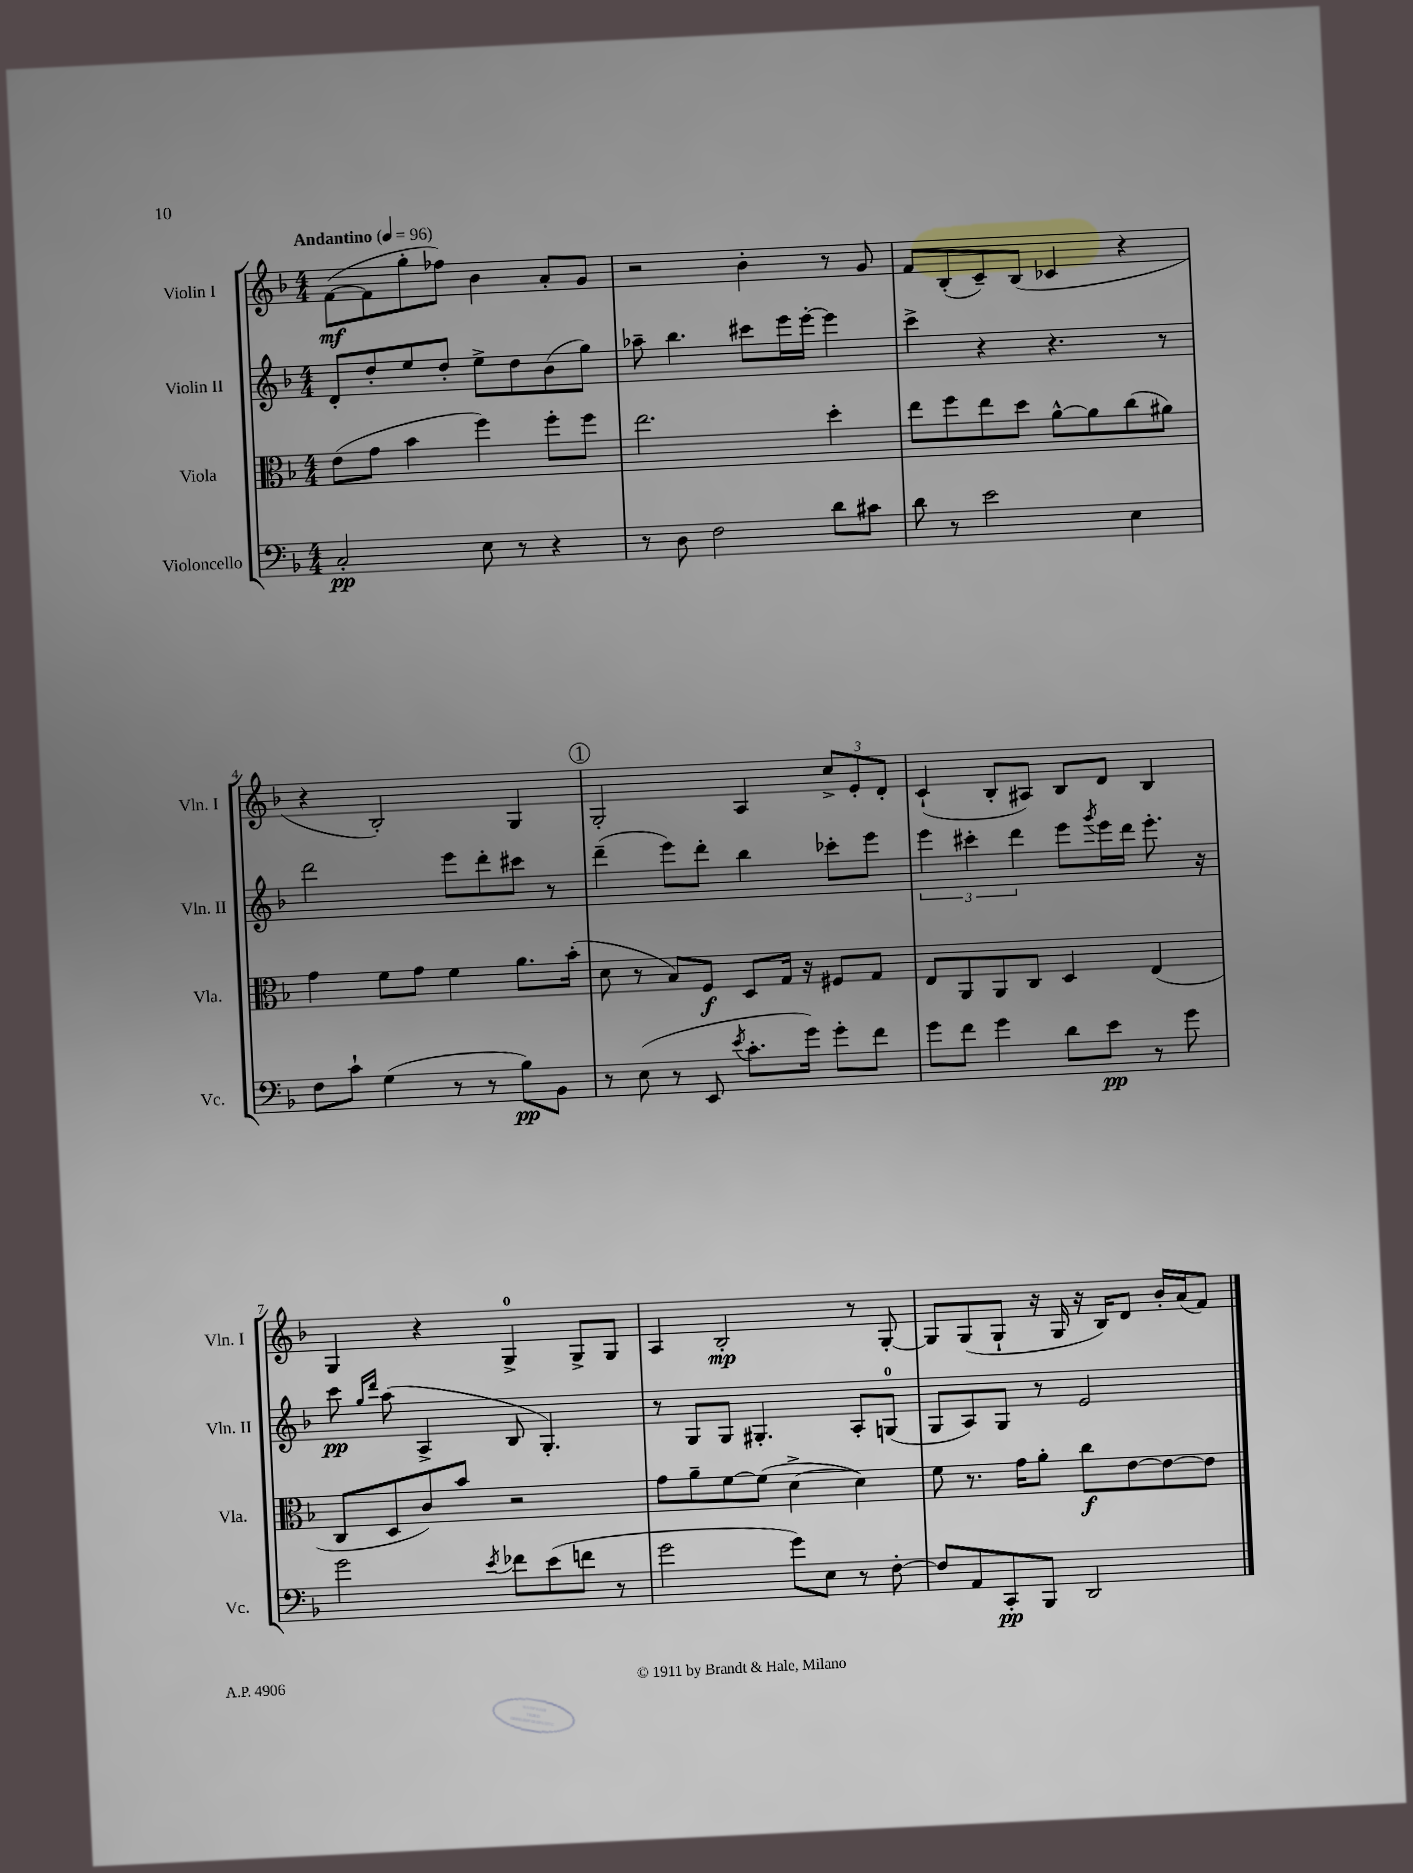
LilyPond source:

<<
\new StaffGroup <<
\new Staff = "s0" \with { instrumentName = "Violin I" shortInstrumentName = "Vln. I" } {
    \clef treble \key f \major \numericTimeSignature \time 4/4 \tempo "Andantino" 4 = 96
    f'8~\mf( f'8 g''8-. fes''8) bes'4 a'8-. g'8 |
    r2 bes'4-. r8 g'8 |
    f'8 bes8-.( c'8--) bes8( ces'4 r4 |
    r4 bes2-.) g4 |
    \mark \markup { \circle "1" } g2-. a4 \tuplet 3/2 { c''8-> e'8-. d'8-. } |
    c'4-!( bes8-. ais8) bes8 d'8 bes4 |
    g4 r4 g4-0-> g8-> g8 |
    a4 bes2-.\mp r8 g8~-. |
    g8 g8( g8-! r16 g16 r16 bes16) d'8 bes'16-. a'16( f'8) \bar "|." |
}
\new Staff = "s1" \with { instrumentName = "Violin II" shortInstrumentName = "Vln. II" } {
    \clef treble \key f \major \numericTimeSignature \time 4/4
    d'8-. d''8-. e''8 d''8-. e''8-> d''8 bes'8( g''8) |
    aes''8-- bes''4. cis'''8 e'''16 e'''16~-. e'''4 |
    c'''4-> r4 r4. r8 |
    d'''2 e'''8 d'''8-. cis'''8 r8 |
    \mark \markup { \circle "1" } d'''4--( e'''8) d'''8-. bes''4 ces'''8-. e'''8 |
    \tuplet 3/2 { e'''4 cis'''4-. d'''4 } e'''8 \acciaccatura { g'''8 } e'''16 d'''16 e'''8.-. r16 |
    c'''8\pp \grace { g''16 d'''16 } a''8( a4-> bes8 g4.-.) |
    r8 g8 g8 gis4.-. a8-. g8-0( |
    g8 a8) g8 r8 e'2 \bar "|." |
}
\new Staff = "s2" \with { instrumentName = "Viola" shortInstrumentName = "Vla." } {
    \clef alto \key f \major \numericTimeSignature \time 4/4
    e'8( g'8 bes'4 f''4) f''8-. f''8 |
    e''2. d''4-. |
    e''8 f''8 e''8 d''8 a'8~-^ a'8 c''8( ais'8) |
    g'4 f'8 g'8 f'4 a'8. bes'16-.( |
    \mark \markup { \circle "1" } d'8 r8 bes8) f8\f d8 g16 r16 fis8 g8 |
    e8 a,8 a,8 c8 d4 e4( |
    c8 d8 c'8) bes'8 r2 |
    g'8 a'8-- f'8~ f'8( d'4~-> d'4) |
    f'8 r8. g'16 a'8-. c''8\f e'8~ e'8~ e'8 \bar "|." |
}
\new Staff = "s3" \with { instrumentName = "Violoncello" shortInstrumentName = "Vc." } {
    \clef bass \key f \major \numericTimeSignature \time 4/4
    c2-.\pp e8 r8 r4 |
    r8 d8 f2 d'8 cis'8 |
    d'8 r8 e'2 e4 |
    f8 c'8-! g4( r8 r8 bes8\pp) bes,8 |
    \mark \markup { \circle "1" } r8 e8( r8 e,8 \acciaccatura { e'8 } c'8.-. g'16) g'8-. f'8 |
    g'8 f'8 g'4 d'8 e'8\pp r8 g'8 |
    g'2 \acciaccatura { e'8 } fes'8 e'8( f'8 r8 |
    g'2 g'8) e8 r8 f8~-. |
    f8 a,8 c,8-.\pp bes,,8 d,2 \bar "|." |
}
>>
>>
